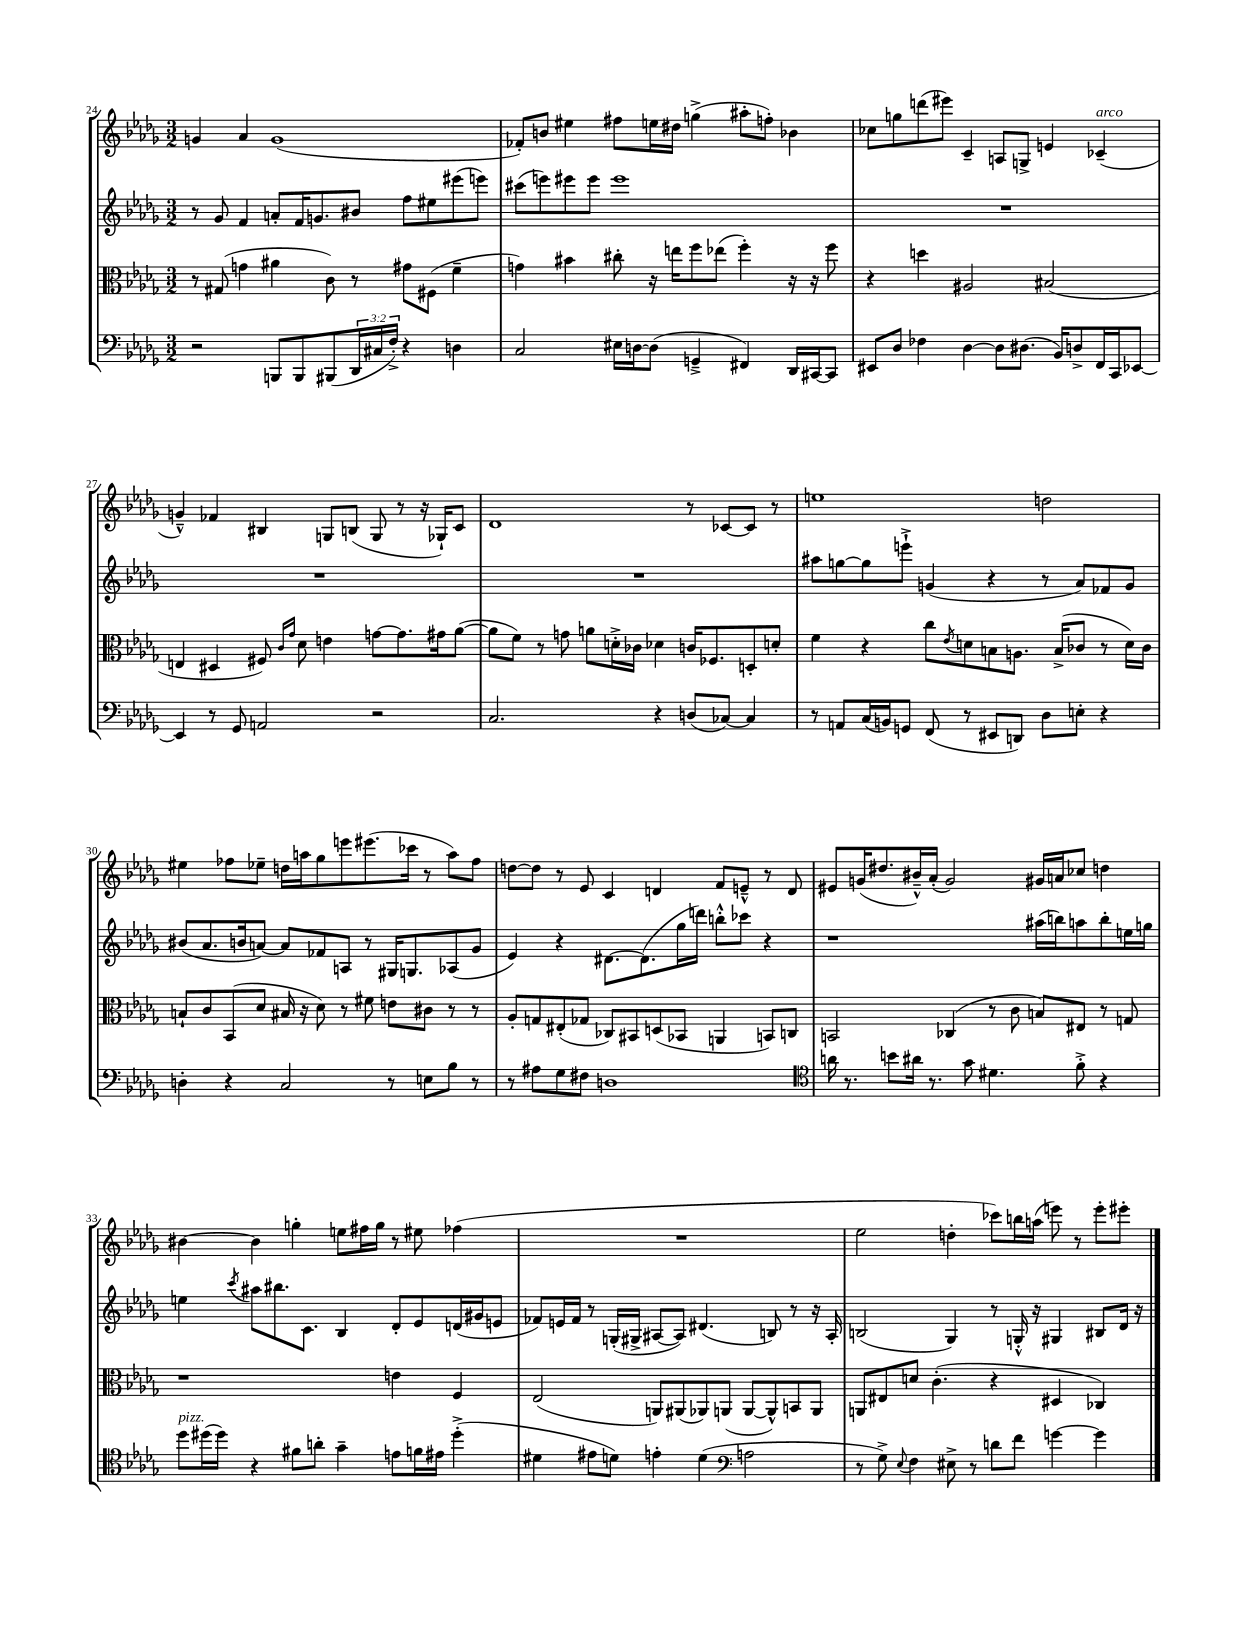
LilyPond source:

<<
\new StaffGroup <<
\new Staff = "s0" {
    \clef treble \key des \major \numericTimeSignature \time 3/2
    g'4 aes'4 g'1( |
    fes'8-.) b'8 eis''4 fis''8 e''16 dis''16 g''4->( ais''8-. f''8-.) bes'4 |
    ces''8 g''8 d'''8( eis'''8) c'4-- a8 g8-> e'4 ces'4--^\markup { \italic "arco" }( |
    g'4---^) fes'4 bis4 g8 b8( g8 r8 r16 ges16-!) c'8 |
    des'1 r8 ces'8~ ces'8 r8 |
    e''1 d''2 |
    eis''4 fes''8 ees''8-- d''16 a''16 ges''8 e'''8 eis'''8.( ces'''16 r8 a''8) fes''8 |
    d''8~ d''8 r8 ees'8 c'4 d'4 f'8 e'8---^ r8 d'8 |
    eis'8 g'16( dis''8. bis'16---^) aes'16-.( g'2) gis'16 a'16 ces''8 d''4 |
    bis'4~ bis'4 g''4-. e''8 fis''16 g''16 r8 eis''8 fes''4( |
    R1. |
    ees''2 d''4-. ces'''8) b''16 a''16( e'''8) r8 e'''8-. eis'''8-. \bar "|." |
}
\new Staff = "s1" {
    \clef treble \key des \major \numericTimeSignature \time 3/2
    r8 ges'8 f'4 a'8-. f'16 g'8. bis'8 f''8 eis''8 eis'''8( e'''8) |
    cis'''8( e'''8) eis'''8 eis'''8 eis'''1 |
    R1. |
    R1. |
    R1. |
    ais''8 g''8~ g''8 e'''8-!-> g'4( r4 r8 aes'8) fes'8 g'8 |
    bis'8( aes'8. b'16 a'8~) a'8 fes'8 a8 r8 gis16 g8. aes8( ges'8 |
    ees'4) r4 dis'8.~ dis'8.( ges''16 d'''16) b''8-.-^ ces'''8 r4 |
    r1 ais''16( b''16) a''8 b''8-. e''16 g''16 |
    e''4 \acciaccatura { c'''8 } ais''8 bis''8. c'8. bes4 des'8-. ees'8 d'16( gis'16 e'8 |
    fes'8) e'16 fes'16 r8 g16-.( gis16-> ais8~ ais8) dis'4.( b8) r8 r16 ais16-. |
    b2( ges4) r8 g16-.-^ r16 gis4 bis8 des'16 r16 \bar "|." |
}
\new Staff = "s2" {
    \clef alto \key des \major \numericTimeSignature \time 3/2
    r8 gis8( g'4 ais'4 c'8) r8 gis'8 fis8( f'4-- |
    g'4) bis'4 cis''8-. r16 e''16 f''8 ees''8( f''4-.) r16 r16 f''8 |
    r4 d''4 ais2 bis2( |
    e4 dis4 fis8) \grace { c'16 ges'16 } des'8 e'4 g'8~ g'8. gis'16 aes'8~( |
    aes'8 f'8) r8 g'8 a'8 d'16-.-> ces'16 des'4 c'16 fes8. d8-. d'8-. |
    f'4 r4 c''8 \acciaccatura { ees'8 } d'8 b8 a8. b16->( ces'8 r8 d'16) ces'16 |
    b8-! c'8 bes,8( des'8 bis16 r16 des'8) r8 fis'8 e'8 cis'8 r8 r8 |
    aes8-. g8 eis8-.( ges8 ces8) bis,8 d8( bes,8 a,4 b,8) c8 |
    b,2 ces4( r8 c'8 b8) eis8 r8 g8 |
    r1 e'4 f4 |
    ees2( a,8) ais,8( aes,8) a,8( a,8~ a,8-^) b,8 a,8 |
    a,8 eis8 d'8 c'4.-.( r4 dis4 ces4) \bar "|." |
}
\new Staff = "s3" {
    \clef bass \key des \major \numericTimeSignature \time 3/2 \override Staff.TupletNumber.text = #tuplet-number::calc-fraction-text
    r2 b,,8 b,,8 bis,,8( \tuplet 3/2 { des,16 cis16 f16-.->) } r4 d4 |
    c2 eis16 d16~ d8( g,4---> fis,4) des,16 cis,16~ cis,8 |
    eis,8 des8 fes4 des4~ des8 dis8.( bes,16) d8-> f,16 c,16 ees,8~ |
    ees,4 r8 ges,8 a,2 r2 |
    c2. r4 d8( ces8~) ces4 |
    r8 a,8 c16( b,16) g,8 f,8( r8 eis,8 d,8) des8 e8-. r4 |
    d4-. r4 c2 r8 e8 bes8 r8 |
    r8 ais8 ges8 fis8 d1 |
    \clef tenor a'16 r8. b'8 ais'16 r8. ges'8 dis'4. f'8-.-> r4 |
    des''8^\markup { \italic "pizz." } dis''16( dis''16) r4 fis'8 a'8-. ges'4-- e'8 f'16 eis'16 dis''4-.->( |
    dis'4 eis'8 d'8) e'4-. d'4( \clef bass a2 |
    r8 ges8->) \appoggiatura { ees8 } f4 eis8-> r8 d'8 f'8 g'4~ g'4 \bar "|." |
}
>>
>>
\layout { \context { \Score currentBarNumber = #24 } }
